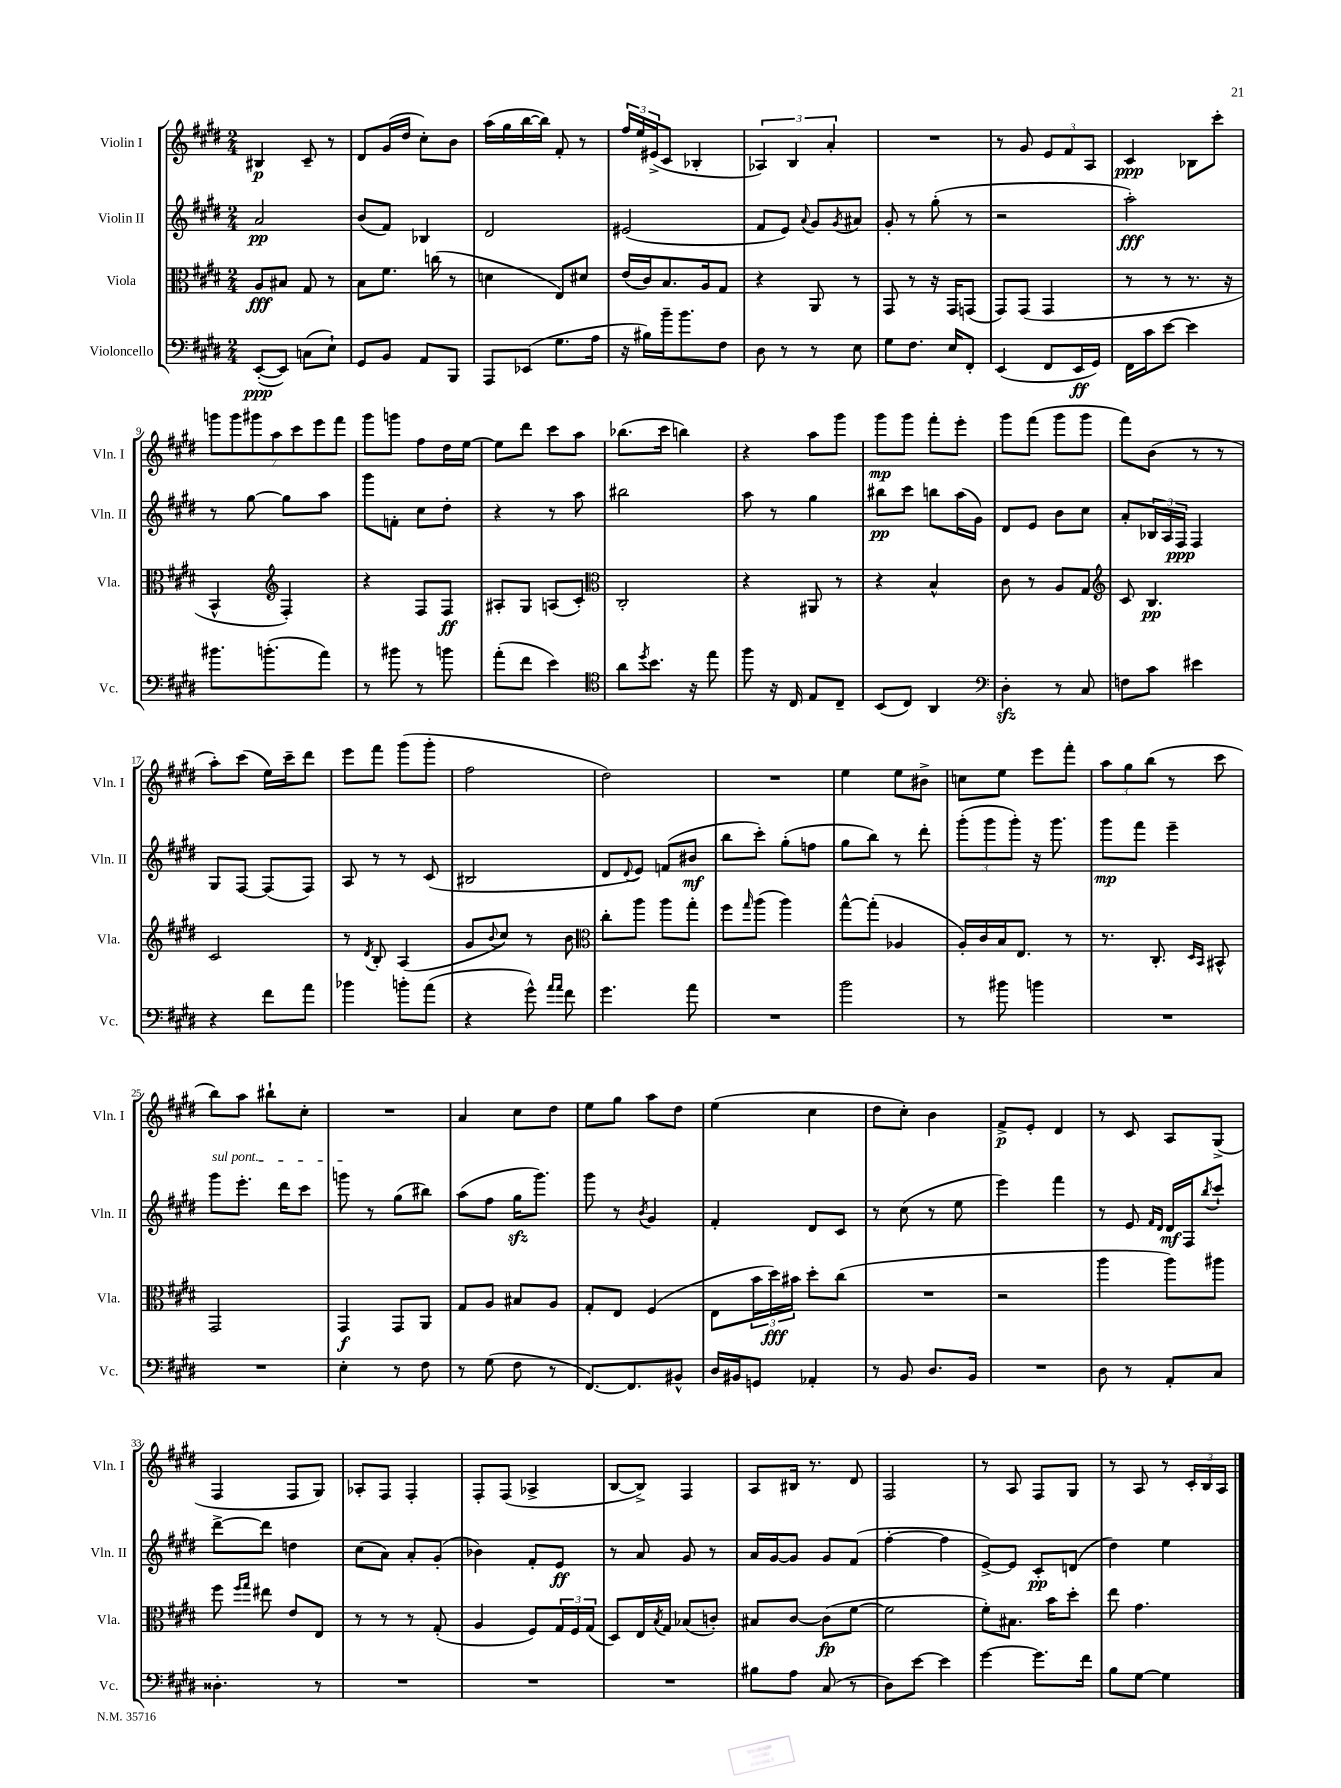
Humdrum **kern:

**kern	**kern	**kern	**kern
*staff4	*staff3	*staff2	*staff1
*clefF4	*clefC3	*clefG2	*clefG2
*k[f#c#g#d#]	*k[f#c#g#d#]	*k[f#c#g#d#]	*k[f#c#g#d#]
*M2/4	*M2/4	*M2/4	*M2/4
([8EE'	8A	2a	4B#
8EE])	8B#	.	.
(8C	8G#	.	8c#~
8E`)	8r	.	8r
=	=	=	=
8GG#	8B	(8b	8d#
8BB	8.f#	8f#)	(16g#
.	.	.	16dd#
8AA	.	4B-	8cc#')
.	(16cc	.	.
8BBB	8r	.	8b
=	=	=	=
8AAA	4d	2d#	(16aa
.	.	.	16gg#
(8EE-	.	.	[16bb
.	.	.	16bb])
8.G#	8E)	.	8f#'
.	8d#	.	8r
16A	.	.	.
=	=	=	=
16r	(16e	(2e#	24ff#
.	.	.	24ee
16B#)	16c#)	.	.
.	.	.	(24e#^
16b~	8.B	.	8c#
8.b	.	.	.
.	.	.	4B-'
.	16A	.	.
8F#	8G#	.	.
=	=	=	=
8D#	4r	8f#	6A-)
8r	.	8e)	.
.	.	.	6B
.	.	8qqa	.
8r	8AA	8g#	.
.	.	.	6a'
.	.	8qg#	.
8E	8r	8a#	.
=	=	=	=
8G#	8GG#	8g#'	2r
8.F#	8r	8r	.
.	16r	(8gg#'	.
16E	16GG#	.	.
8FF#'	(8GG	8r	.
=	=	=	=
(4EE	8GG#)	2r	8r
.	(8GG#	.	8g#
8FF#	4GG#	.	12e
.	.	.	12f#
16EE	.	.	.
.	.	.	12A
16GG#)	.	.	.
=	=	=	=
16FF#	8r	2aa')	4c#
16c#	.	.	.
[8e	8r	.	.
4e]	8.r	.	8B-
.	.	.	8ccc#'
.	16r	.	.
=	=	=	=
8.b#	4BB^^	8r	14ggg
.	.	.	14ggg
.	.	[8gg#	.
.	.	.	14ggg#
(8.b'	.	.	.
.	.	.	14aa
*	*clefG2	*	*
.	4F#')	8gg#]	.
.	.	.	14ccc#
.	.	.	14eee
8a)	.	8aa	.
.	.	.	14fff#
=	=	=	=
8r	4r	8ggg#	8ggg#
8b#	.	8f'	8ggg
8r	8F#	8cc#	8ff#
8b	8F#	8dd#'	16dd#
.	.	.	[16ee
=	=	=	=
(8a'	8A#'	4r	8ee]
8f#	8G#	.	8ddd#
4e)	(8A	8r	8ccc#
.	8c#')	8aa	8aa
=	=	=	=
*clefC4	*clefC3	*	*
8a	2C#'	2bb#	(8.bb-
8qdd#	.	.	.
8.b	.	.	.
.	.	.	16ccc#
.	.	.	4bb)
16r	.	.	.
8ee	.	.	.
=	=	=	=
8ff#	4r	8aa	4r
16r	.	8r	.
16C#	.	.	.
8E	8AA#	4gg#	8aa
8C#~	8r	.	8ggg#
=	=	=	=
(8BB	4r	8bb#	8ggg#
8C#)	.	8ccc#	8ggg#
4AA	4B^^	8bb	8fff#'
.	.	(16aa	8eee'
.	.	16g#)	.
=	=	=	=
*clefF4	*	*	*
4D#'	8c#	8d#	8ggg#
.	8r	8e	(8fff#
8r	8A	8b	8ggg#
8C#	8G#	8cc#	8ggg#
=	=	=	=
*	*clefG2	*	*
8F	8c#	8a'	8fff#)
8c#	4.B	24B-	(8b
.	.	24A	.
.	.	24F#	.
4e#	.	4F#	8r
.	.	.	8r
=	=	=	=
4r	2c#	8G#	8aa')
.	.	[8F#	(8ccc#
8f#	.	(8F#]	16ee)
.	.	.	16ccc#~
8a	.	8F#)	8ddd#
=	=	=	=
4b-	8r	8A	8eee
.	8qd#	.	.
.	8B'	8r	8fff#
8b'	(4A	8r	(8ggg#
(8a	.	(8c#	8ggg#'
=	=	=	=
4r	8g#	2B#	2ff#
.	8qqb	.	.
.	8cc#)	.	.
8g#^^)	8r	.	.
16qqa	.	.	.
16qqa	.	.	.
8f#	8b	.	.
=	=	=	=
*	*clefC3	*	*
4.g#	8cc#'	8d#	2dd#)
.	.	8qqd#	.
.	8aa	8e)	.
.	8aa	(8f	.
8a	8gg#'	8b#	.
=	=	=	=
2r	8ff#	8bb	2r
.	16qqgg#	.	.
.	(8aa	8ccc#')	.
.	4aa)	(8gg#'	.
.	.	8ff	.
=	=	=	=
2b	[8gg#^^	8gg#	4ee
.	(8gg#']	8bb)	.
.	4A-	8r	8ee
.	.	8ddd#'	8b#^
=	=	=	=
8r	16A')	(12ggg#'	8cc
.	16c#	.	.
.	.	12ggg#	.
8b#	16B	.	8ee
.	.	12ggg#')	.
.	8.E	.	.
4b	.	16r	8eee
.	.	8.ggg#	.
.	8r	.	8fff#'
=	=	=	=
2r	8.r	8ggg#	12aa
.	.	.	12gg#
.	.	8fff#	.
.	.	.	(12bb
.	8.C#'	.	.
.	.	4eee~	8r
.	16qqD#	.	.
.	16qqBB	.	.
.	8BB#^^	.	8ccc#
=	=	=	=
2r	2GG#	8ggg#	8bb)
.	.	8.eee'	8aa
.	.	.	8bb#`
.	.	16ddd#	.
.	.	8ccc#	8cc#'
=	=	=	=
4E'	4GG#	8ggg	2r
.	.	8r	.
8r	8GG#	(8gg#	.
8F#	8AA	8bb#)	.
=	=	=	=
8r	8G#	(8aa	4a
(8G#	8A	8ff#	.
8F#	8B#	16gg#	8cc#
.	.	8.ggg#)	.
8r	8A	.	8dd#
=	=	=	=
[8.FF#)	8G#'	8ggg#	8ee
.	8E	8r	8gg#
8.FF#]	.	.	.
.	.	8qb	.
.	(4F#	4g#	8aa
8BB#^^	.	.	8dd#
=	=	=	=
16D#	8E	4f#'	(4ee
16BB#	.	.	.
8GG	24b	.	.
.	24dd#)	.	.
.	24b#	.	.
4AA-'	8dd#'	8d#	4cc#
.	(8cc#	8c#	.
=	=	=	=
8r	2r	8r	8dd#
8BB	.	(8cc#	8cc#')
8.D#	.	8r	4b
.	.	8ee	.
16BB	.	.	.
=	=	=	=
2r	2r	4eee)	8f#^
.	.	.	8e'
.	.	4fff#	4d#
=	=	=	=
8D#	4aa	8r	8r
8r	.	8e	8c#
.	.	16qqf#	.
.	.	16qqd#	.
8AA'	8aa)	16d#	8A
.	.	16F#	.
.	.	8qbb	.
8C#	8aa#	8ccc#`	(8G#^
=	=	=	=
4.D##'	8ff#	[8ddd#^	4F#
.	16qqff#	.	.
.	16qqgg#	.	.
.	8ee#	8ddd#]	.
.	8e	4dd	8F#
8r	8E	.	8G#)
=	=	=	=
2r	8r	(8cc#	8A-'
.	8r	8a)	8F#
.	8r	8a'	4F#'
.	(8G#'	(8g#'	.
=	=	=	=
2r	4A	4b-)	8F#'
.	.	.	(8F#
.	8F#)	8f#'	4A-^
.	24G#	8e	.
.	24F#	.	.
.	(24G#	.	.
=	=	=	=
2r	8D#)	8r	[8B
.	16E	8a	8B^])
.	8qB	.	.
.	16G#	.	.
.	(8B-	8g#	4F#
.	8c')	8r	.
=	=	=	=
8B#	8B#	16a	8A
.	.	[16g#	.
8A	[8c#	8g#]	16B#
.	.	.	8.r
(8C#	(8c#]	8g#	.
8r	[8f#	(8f#	8d#
=	=	=	=
8D#)	2f#]	[4ff#'	2F#
[8e	.	.	.
4e]	.	4ff#]	.
=	=	=	=
[4g#	8f#')	[8e^)	8r
.	8.B#	8e]	8A
8.g#]	.	8c#'	8F#
.	16b	.	.
.	8dd#'	(8d	8G#
16f#	.	.	.
=	=	=	=
8B	8ee	4dd#)	8r
[8G#	4.g#	.	8A
4G#]	.	4ee	8r
.	.	.	24c#'
.	.	.	24B
.	.	.	24A
==	==	==	==
*-	*-	*-	*-
